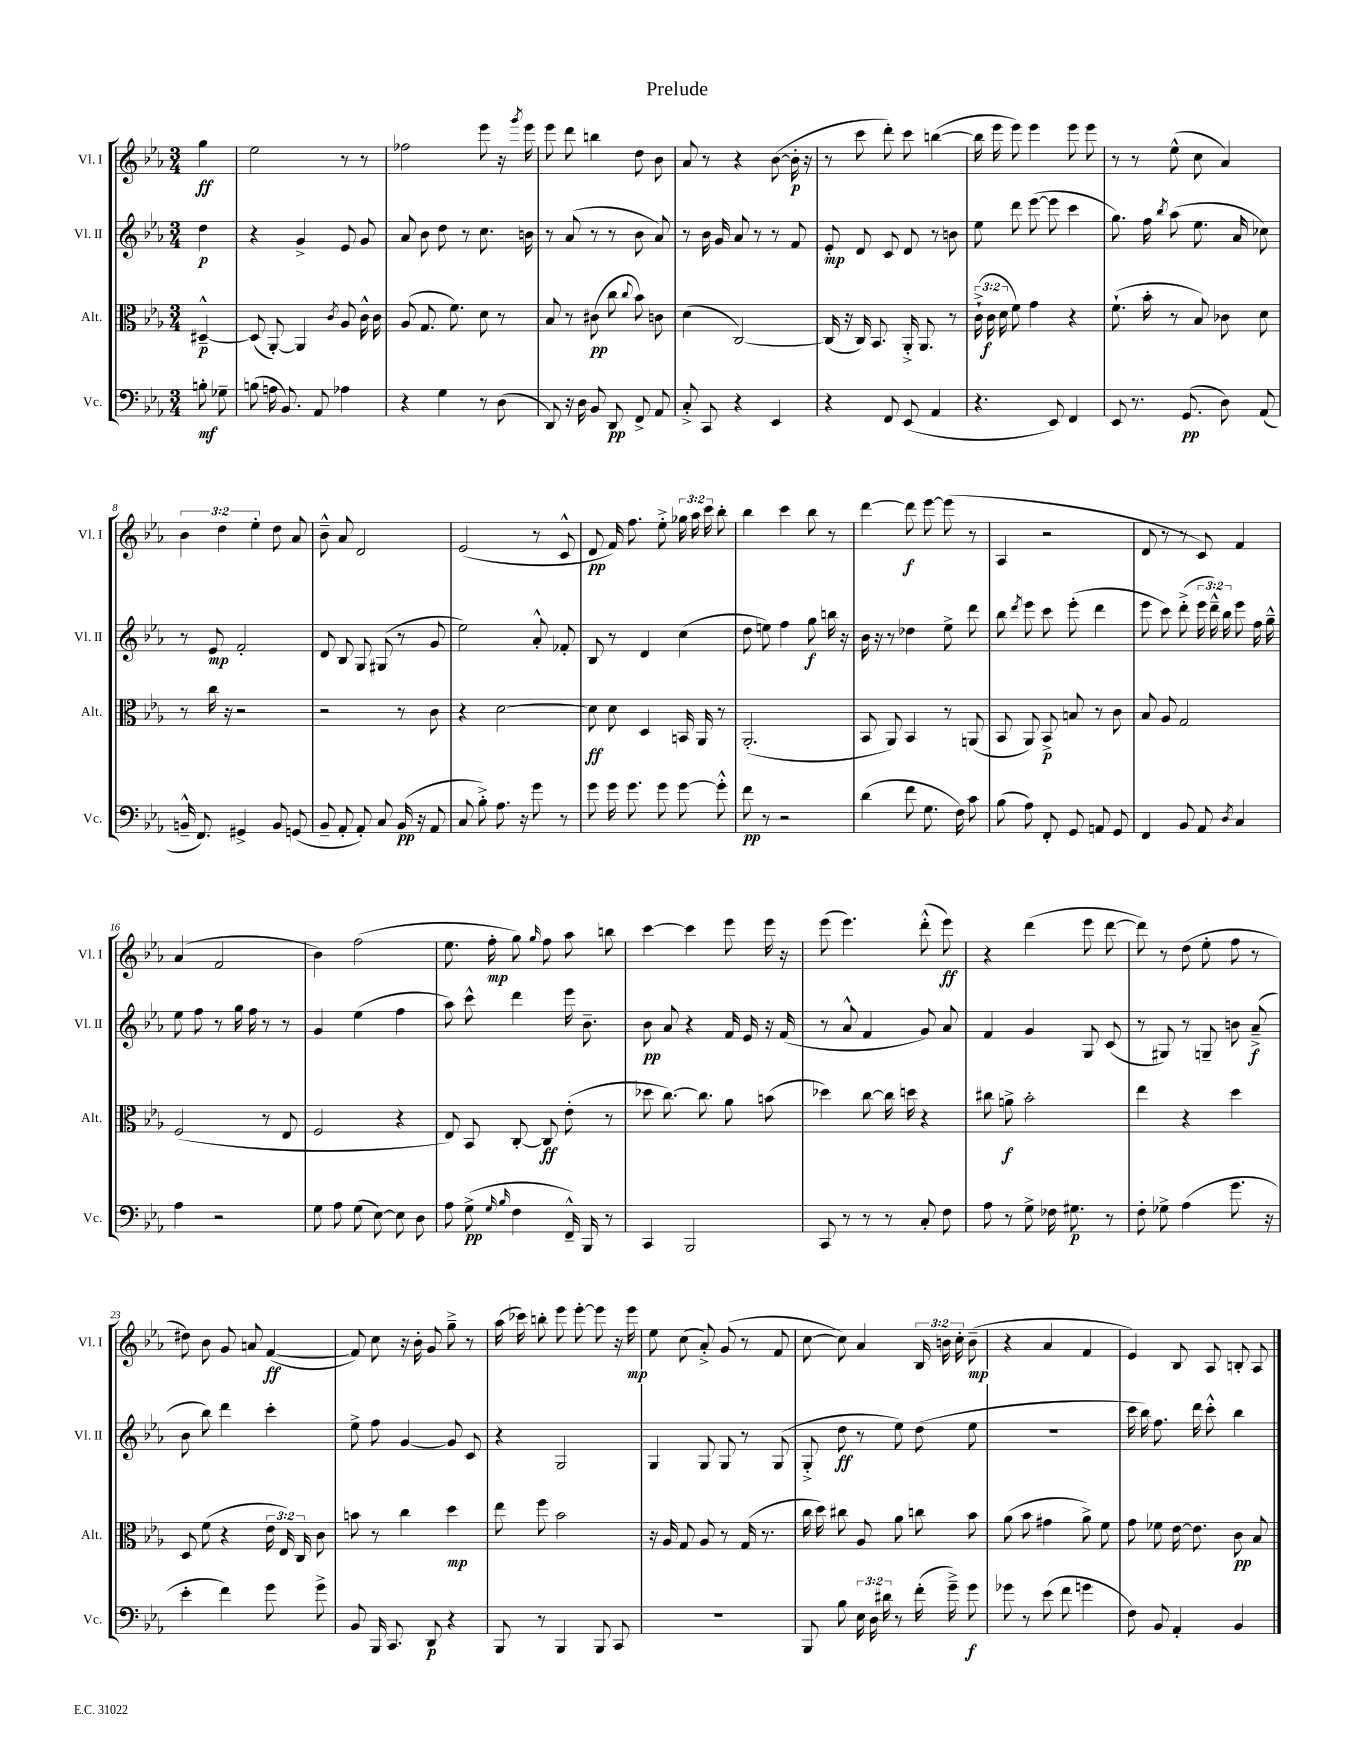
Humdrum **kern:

**kern	**dynam	**kern	**dynam	**kern	**dynam	**kern	**dynam
*part4	*part4	*part3	*part3	*part2	*part2	*part1	*part1
*staff4	*staff4	*staff3	*staff3	*staff2	*staff2	*staff1	*staff1
*I"Vc.	*	*I"Alt.	*	*I"Vl. II	*	*I"Vl. I	*
*I'Vc.	*	*I'Alt.	*	*I'Vl. II	*	*I'Vl. I	*
*clefF4	*	*clefC3	*	*clefG2	*	*clefG2	*
*k[b-e-a-]	*	*k[b-e-a-]	*	*k[b-e-a-]	*	*k[b-e-a-]	*
*M3/4	*	*M3/4	*	*M3/4	*	*M3/4	*
=	=	=	=	=	=	=	=
8Bn'\	mf	[4D#X~^^/	p	4dd\	p	4gg\	ff
8G-X~\	.	.	.	.	.	.	.
=1	=1	=1	=1	=1	=1	=1	=1
(8Bn\	.	(8D#/]	.	4r	.	2ee-\	.
16An\	.	[8AA-'/)	.	.	.	.	.
8.BB-/)	.	.	.	.	.	.	.
.	.	4AA-/]	.	4g^/	.	.	.
8AA-/	.	.	.	.	.	.	.
.	.	8qc/	.	.	.	.	.
4A-X\	.	8A-/	.	8e-/	.	8r	.
.	.	16c^^\	.	8g/	.	8r	.
.	.	16c\	.	.	.	.	.
=2	=2	=2	=2	=2	=2	=2	=2
4r	.	(8A-/	.	8a-/	.	2ff-X\	.
.	.	8.G/	.	8b-\	.	.	.
4G\	.	.	.	8dd\	.	.	.
.	.	8.f\)	.	.	.	.	.
.	.	.	.	8r	.	.	.
8r	.	8d\	.	8.cc\	.	8eee-\	.
(8D\	.	8r	.	.	.	16r	.
.	.	.	.	.	.	8qggg/	.
.	.	.	.	16bn\	.	16eee-\	.
=3	=3	=3	=3	=3	=3	=3	=3
8DD/)	.	8B-/	.	8r	.	8eee-\	.
16r	.	8r	.	(8a-/	.	8ddd\	.
16D\	.	.	.	.	.	.	.
8BB-/	.	(8c#X\	pp	8r	.	4bbn\	.
8DD/	pp	8cc\	.	8r	.	.	.
.	.	8qqcc/	.	.	.	.	.
8FF^/	.	8b-\)	.	8b-\	.	8dd\	.
8AA-/	.	8cn\	.	8a-/)	.	8b-\	.
=4	=4	=4	=4	=4	=4	=4	=4
8C'^/	.	(4d\	.	8r	.	8a-/	.
8CC/	.	.	.	16b-\	.	8r	.
.	.	.	.	16g/	.	.	.
4r	.	[2C/)	.	8a-/	.	4r	.
.	.	.	.	8r	.	.	.
4EE-/	.	.	.	8r	.	([8b-\	.
.	.	.	.	8f/	.	16b-'\]	p
.	.	.	.	.	.	16r	.
=5	=5	=5	=5	=5	=5	=5	=5
4r	.	(16C/]	.	8e-'/	mp	8r	.
.	.	16r	.	.	.	.	.
.	.	16C/)	.	8d/	.	8ccc\	.
.	.	8.BB-/	.	.	.	.	.
8FF/	.	.	.	8c/	.	8ddd'\)	.
(8EE-/	.	16AA-'^/	.	8d/	.	8ccc\	.
.	.	8.AA-/	.	.	.	.	.
4AA-/	.	.	.	8r	.	([4bbn\	.
.	.	8r	.	8bn\	.	.	.
=6	=6	=6	=6	=6	=6	=6	=6
4.r	.	(24c`^\	.	8ee-\	.	16bb\]	.
.	.	24c\	f	.	.	.	.
.	.	.	.	.	.	16eee-\	.
.	.	24d\	.	.	.	.	.
.	.	8f\)	.	8ddd\	.	8eee-\)	.
.	.	4g\	.	([8eee-\	.	4eee-\	.
8EE-/)	.	.	.	8eee-\]	.	.	.
4FF/	.	4r	.	4ccc\	.	8eee-\	.
.	.	.	.	.	.	8eee-\	.
=7	=7	=7	=7	=7	=7	=7	=7
8EE-/	.	(8.f`\	.	8.gg\)	.	8r	.
8.r	.	.	.	.	.	8r	.
.	.	16b-'\	.	16ff\	.	.	.
.	.	.	.	8qbb-/	.	.	.
.	.	8r	.	(8aa-\	.	(8ee-^^\	.
(8.GG/	pp	.	.	.	.	.	.
.	.	8B-/)	.	8.ee-\	.	8cc\	.
8D\)	.	8c-X\	.	.	.	4a-/)	.
.	.	.	.	16a-/	.	.	.
(8AA-/	.	8d\	.	8cc-X\)	.	.	.
!!LO:LB:g=z
=8	=8	=8	=8	=8	=8	=8	=8
16BBn~^^/	.	8r	.	8r	.	6b-\	.
8.FF/)	.	.	.	.	.	.	.
.	.	16cc\	.	8e-/	mp	.	.
.	.	.	.	.	.	6dd\	.
.	.	16r	.	.	.	.	.
4GG#X^/	.	2r	.	2f'/	.	.	.
.	.	.	.	.	.	6ee-'\	.
8BB/	.	.	.	.	.	8dd\	.
(8GGn/	.	.	.	.	.	8a-/	.
=9	=9	=9	=9	=9	=9	=9	=9
8BB-~/	.	2r	.	8d/	.	8b-~^^\	.
8AA-'/	.	.	.	8B-/	.	8a-/	.
8AA-'/)	.	.	.	8G/	.	2d/	.
8C/	.	.	.	(8G#X/	.	.	.
(16BB-/	pp	8r	.	8r	.	.	.
16r	.	.	.	.	.	.	.
8AA-/	.	8c\	.	8g/	.	.	.
=10	=10	=10	=10	=10	=10	=10	=10
8C/	.	4r	.	2ee-\)	.	(2e-/	.
8B-'^\)	.	.	.	.	.	.	.
8.A-\	.	[2d\	.	.	.	.	.
16r	.	.	.	.	.	.	.
8g\	.	.	.	8a-'^^/	.	8r	.
8r	.	.	.	8f-X'/	.	8c^^/	.
=11	=11	=11	=11	=11	=11	=11	=11
8g\	.	8d\]	ff	8B-/	.	8d/	pp
16g\	.	8d\	.	8r	.	16f/)	.
8.g\	.	.	.	.	.	8.ff\	.
.	.	4D/	.	4d/	.	.	.
8g\	.	.	.	.	.	8ee-'^\	.
[8g\	.	16BBn/	.	(4cc\	.	24gg-X\	.
.	.	.	.	.	.	24aa-\	.
.	.	16AA-/	.	.	.	.	.
.	.	.	.	.	.	24ccc\	.
8g'^^\]	.	8r	.	.	.	8bb-'\	.
=12	=12	=12	=12	=12	=12	=12	=12
8f\	pp	(2.AA-'/	.	8dd\	.	4bb-\	.
8r	.	.	.	8een\)	.	.	.
2r	.	.	.	4ff\	.	4ccc\	.
.	.	.	.	8gg\	f	8bb-\	.
.	.	.	.	16bbn\	.	8r	.
.	.	.	.	16r	.	.	.
=13	=13	=13	=13	=13	=13	=13	=13
(4d\	.	8BB-/	.	16b-\	.	[4ddd\	.
.	.	.	.	16r	.	.	.
.	.	8AA-/)	.	8r	.	.	.
8f\	.	4BB-/	.	4dd-X\	.	8ddd\]	f
8.G\	.	.	.	.	.	[8eee-\	.
.	.	8r	.	8ee-^\	.	(8eee-\]	.
16F\)	.	.	.	.	.	.	.
8c\	.	(8AAn/	.	8ddd\	.	8r	.
=14	=14	=14	=14	=14	=14	=14	=14
(8B-\	.	8BB-/	.	8bb-\	.	4A-/	.
.	.	.	.	8qddd/	.	.	.
8A-\)	.	8AA-/)	.	8eee-\	.	.	.
8FF'/	.	8BB-^/	p	8ccc\	.	2r	.
8GG/	.	8Bn/	.	(8eee-'\	.	.	.
8AAn/	.	8r	.	4ddd\	.	.	.
8GG/	.	8c\	.	.	.	.	.
=15	=15	=15	=15	=15	=15	=15	=15
4FF/	.	8B-/	.	8eee-\	.	8d/	.
.	.	8A-/	.	8ccc\)	.	8r	.
8BB-/	.	2G/	.	(8ddd'^\	.	8r	.
8AA-/	.	.	.	24eee-\	.	8c/)	.
.	.	.	.	24ddd~^^\)	.	.	.
.	.	.	.	24bb-\	.	.	.
8qD/	.	.	.	.	.	.	.
4C/	.	.	.	8eee-\	.	4f/	.
.	.	.	.	16ff\	.	.	.
.	.	.	.	16gg~^^\	.	.	.
!!LO:LB:g=z
=16	=16	=16	=16	=16	=16	=16	=16
4A-\	.	(2F/	.	8ee-\	.	(4a-/	.
.	.	.	.	8ff\	.	.	.
2r	.	.	.	8r	.	2f/	.
.	.	.	.	16gg\	.	.	.
.	.	.	.	16ff\	.	.	.
.	.	8r	.	8r	.	.	.
.	.	8E-/	.	8r	.	.	.
=17	=17	=17	=17	=17	=17	=17	=17
8G\	.	2F/	.	4g/	.	4b-\)	.
8A-\	.	.	.	.	.	.	.
(8G\	.	.	.	(4ee-\	.	(2ff\	.
[8E-\)	.	.	.	.	.	.	.
8E-\]	.	4r	.	4ff\	.	.	.
8D\	.	.	.	.	.	.	.
=18	=18	=18	=18	=18	=18	=18	=18
8A-\	.	8E-/)	.	8aa-\)	.	8.ee-\	.
(8G^\	pp	8BB-/	.	8ccc^^\	.	.	.
.	.	.	.	.	.	16ff'\	mp
16qqG/	.	.	.	.	.	.	.
16qqB-/	.	.	.	.	.	.	.
4F\	.	[8C'/	.	4ddd\	.	8gg\)	.
.	.	.	.	.	.	16qqgg/	.
.	.	8C/]	ff	.	.	8ff\	.
16FF~^^/)	.	(8e-'\	.	16eee-\	.	8aa-\	.
16BBB-/	.	.	.	8.b-~\	.	.	.
8r	.	8r	.	.	.	8bbn\	.
=19	=19	=19	=19	=19	=19	=19	=19
4CC/	.	8dd-X\	.	8b-\	pp	[4ccc\	.
.	.	[8.cc\)	.	8a-/	.	.	.
2BBB-/	.	.	.	4r	.	4ccc\]	.
.	.	8.cc\]	.	.	.	.	.
.	.	8a-\	.	16f/	.	8eee-\	.
.	.	.	.	16e-/	.	.	.
.	.	(8bn\	.	16r	.	16eee-\	.
.	.	.	.	(16f/	.	16r	.
=20	=20	=20	=20	=20	=20	=20	=20
8CC/	.	4dd-X\)	.	8r	.	(8eee-\	.
8r	.	.	.	8a-^^/	.	4.eee-\)	.
8r	.	[8cc\	.	4f/	.	.	.
8r	.	16cc\]	.	.	.	.	.
.	.	16ddn\	.	.	.	.	.
8C'/	.	4r	.	8g/)	.	(8ddd'^^\	.
8F\	.	.	.	8a-/	.	8eee-\)	ff
=21	=21	=21	=21	=21	=21	=21	=21
8A-\	.	8cc#X\	.	4f/	.	4r	.
8r	.	8an^\	f	.	.	.	.
8G^\	.	2b-'\	.	4g/	.	(4ddd\	.
16F-X\	.	.	.	.	.	.	.
8.G#X\	p	.	.	.	.	.	.
.	.	.	.	8G/	.	8eee-\	.
8r	.	.	.	(8c/	.	[8ddd\	.
=22	=22	=22	=22	=22	=22	=22	=22
8F'\	.	4ee-\	.	8r	.	8ddd\])	.
8G-X^\	.	.	.	8G#X/)	.	8r	.
(4A-\	.	4r	.	8r	.	(8dd\	.
.	.	.	.	8Gn~/	.	8ee-'\	.
8.g\	.	4dd\	.	8bn\	.	8ff\	.
.	.	.	.	(8a-~^/	f	8r	.
16r	.	.	.	.	.	.	.
!!LO:LB:g=z
=23	=23	=23	=23	=23	=23	=23	=23
4e-'\	.	8D/	.	8b-\	.	8dd#X\)	.
.	.	(8f\	.	8bb-\)	.	8b-\	.
4f\)	.	4r	.	4ddd\	.	8g/	.
.	.	.	.	.	.	8an/	.
8g\	.	24e-\	.	4ccc'\	.	([4f/	ff
.	.	24E-/)	.	.	.	.	.
.	.	24C/	.	.	.	.	.
8g^\	.	8c\	.	.	.	.	.
=24	=24	=24	=24	=24	=24	=24	=24
8BB-/	.	8bn\	.	8ee-^\	.	8f/])	.
16BBB-/	.	8r	.	8ff\	.	8cc\	.
8.CC/	.	.	.	.	.	.	.
.	.	4cc\	.	[4g/	.	16r	.
.	.	.	.	.	.	16b-'\	.
8DD/	p	.	.	.	.	8g/	.
4r	.	4dd\	mp	8g/]	.	8gg~^\	.
.	.	.	.	8c/	.	8r	.
=25	=25	=25	=25	=25	=25	=25	=25
8BBB-/	.	8ee-\	.	4r	.	(16aa-\	.
.	.	.	.	.	.	16ccc-X\)	.
8r	.	8ff\	.	.	.	8bbn'\	.
4BBB-/	.	2b-\	.	2G/	.	8eee-\	.
.	.	.	.	.	.	[8eee-'\	.
8BBB-/	.	.	.	.	.	8eee-\]	.
8CC/	.	.	.	.	.	16r	.
.	.	.	.	.	.	16eee-\	mp
=26	=26	=26	=26	=26	=26	=26	=26
2.r	.	16r	.	4G/	.	8ee-\	.
.	.	16A-/	.	.	.	.	.
.	.	8G/	.	.	.	(8cc\	.
.	.	8A-/	.	8G/	.	8a-'^/)	.
.	.	8r	.	8G/	.	(8g/	.
.	.	(16G/	.	8r	.	8r	.
.	.	8.r	.	.	.	.	.
.	.	.	.	(8G/	.	8f/	.
=27	=27	=27	=27	=27	=27	=27	=27
8BBB-/	.	16cc\	.	8G'^/	.	[8cc\	.
.	.	16dd\)	.	.	.	.	.
8B-\	.	8cc#X\	.	8dd\	ff	8cc\])	.
24E-\	.	8A-/	.	8r	.	4a-/	.
24D\	.	.	.	.	.	.	.
24d#X\	.	.	.	.	.	.	.
8r	.	8a-\	.	8ee-\)	.	.	.
(16f'\	.	8ccn\	.	(8dd\	.	24B-/	.
.	.	.	.	.	.	24bn\	.
16g~^\)	.	.	.	.	.	.	.
.	.	.	.	.	.	24cc'\	.
8g\	f	8b-\	.	8ee-\	.	(8b~\	mp
=28	=28	=28	=28	=28	=28	=28	=28
8g-X\	.	(8a-\	.	2.r	.	4r	.
8r	.	8b-\	.	.	.	.	.
(8e-\	.	4g#X\	.	.	.	4a-/	.
8f\	.	.	.	.	.	.	.
4gn\	.	8a-^\)	.	.	.	4f/	.
.	.	8f\	.	.	.	.	.
=29	=29	=29	=29	=29	=29	=29	=29
8F\)	.	8g\	.	16ccc\	.	4e-/)	.
.	.	.	.	16bb-\)	.	.	.
8BB-/	.	8f-X\	.	8.ff\	.	.	.
4AA-'/	.	[16e-\	.	.	.	8B-/	.
.	.	8.e-\]	.	16ddd\	.	.	.
.	.	.	.	8ccc'^^\	.	8A-/	.
4BB-/	.	8c\	pp	4bb-\	.	8Bn'/	.
.	.	8B-/	.	.	.	8A-/	.
==	==	==	==	==	==	==	==
*-	*-	*-	*-	*-	*-	*-	*-
